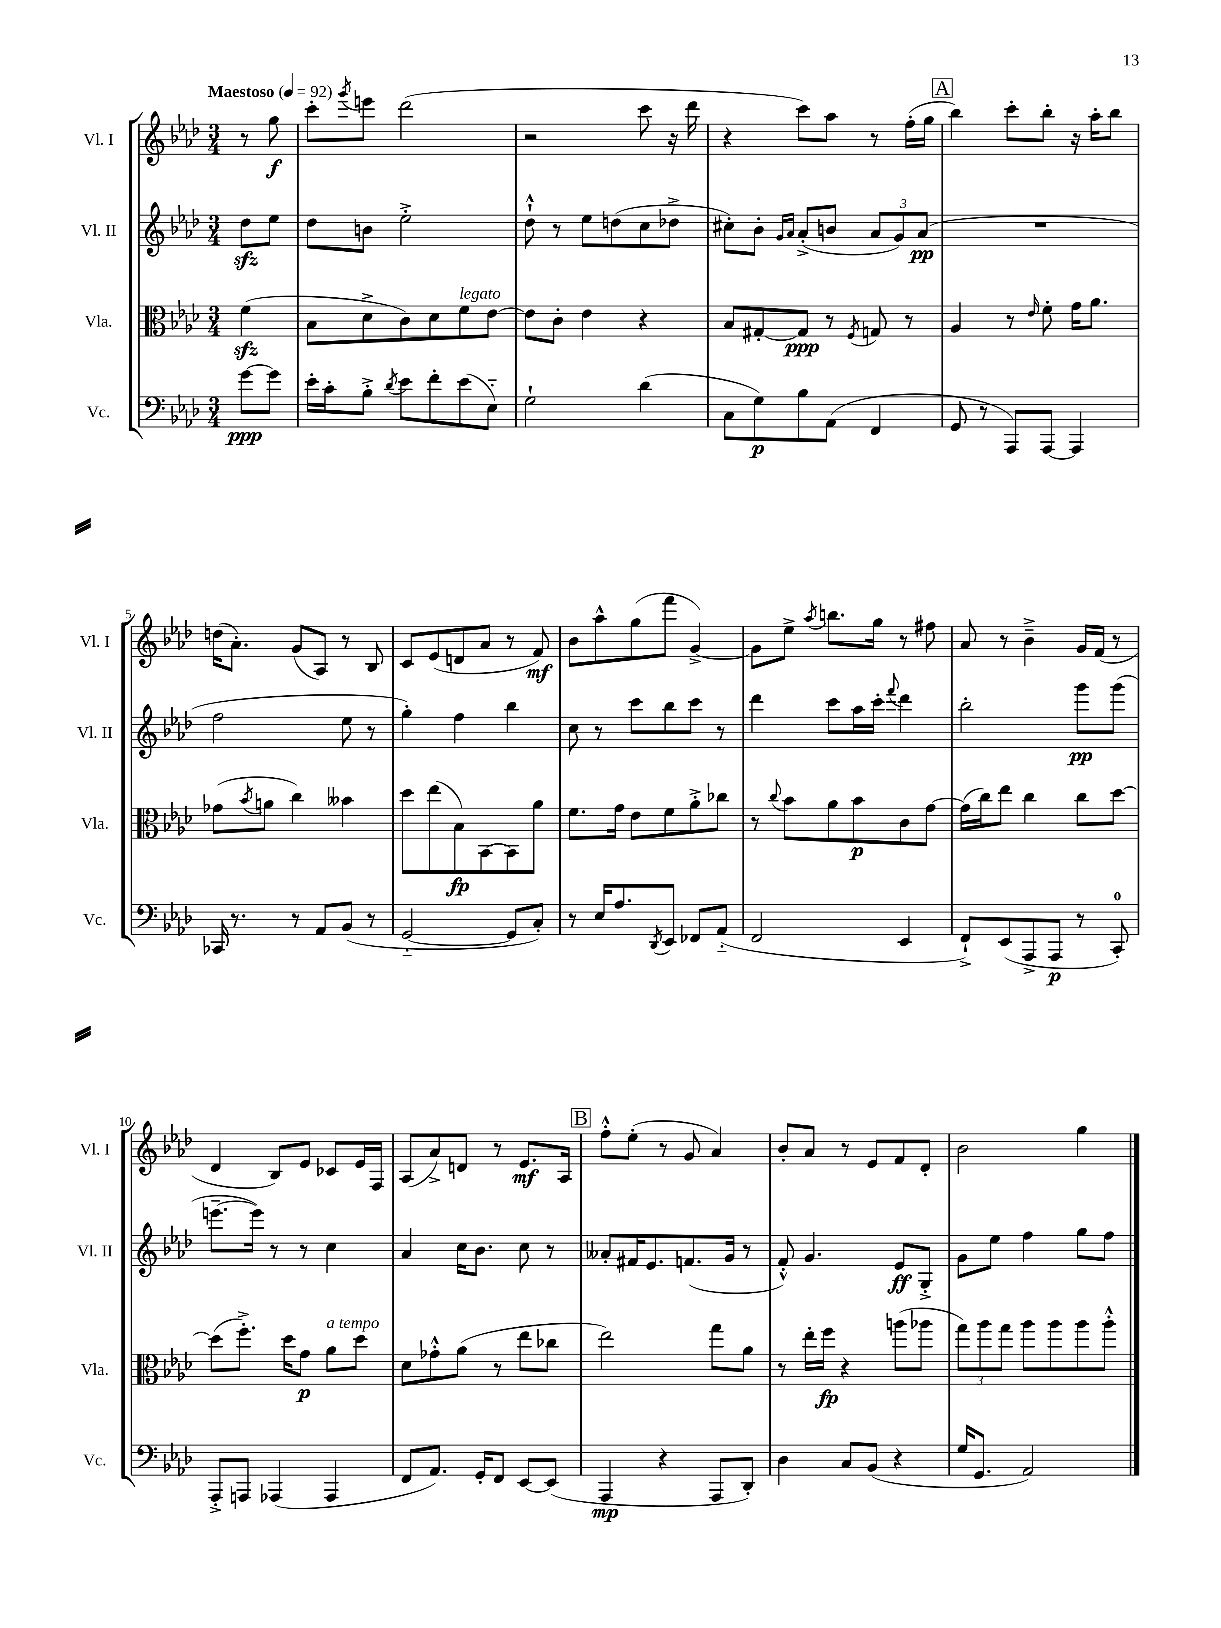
<<
\new StaffGroup <<
\new Staff = "s0" \with { instrumentName = "Vl. I" shortInstrumentName = "Vl. I" } {
    \clef treble \key aes \major \numericTimeSignature \time 3/4 \partial 4 \tempo "Maestoso" 4 = 92
    r8 g''8\f |
    c'''8-. \acciaccatura { g'''8 } e'''8 des'''2( |
    r2 c'''8 r16 des'''16 |
    r4 c'''8) aes''8 r8 f''16-.( g''16 |
    \mark \markup { \box "A" } bes''4) c'''8-. bes''8-. r16 aes''16-. bes''8 |
    d''16( aes'8.-.) g'8( aes8) r8 bes8 |
    c'8 ees'8( d'8 aes'8 r8 f'8\mf) |
    bes'8 aes''8-^ g''8( f'''8 g'4~->) |
    g'8 ees''8-> \acciaccatura { aes''8 } b''8. g''16 r8 fis''8 |
    aes'8 r8 bes'4---> g'16 f'16( r8 |
    des'4 bes8) ees'8 ces'8 ees'16 f16 |
    aes8( aes'8->) d'8 r8 ees'8.\mf aes16 |
    \mark \markup { \box "B" } f''8-.-^ ees''8-.( r8 g'8 aes'4) |
    bes'8-. aes'8 r8 ees'8 f'8 des'8-. |
    bes'2 g''4 \bar "|." |
}
\new Staff = "s1" \with { instrumentName = "Vl. II" shortInstrumentName = "Vl. II" } {
    \clef treble \key aes \major \numericTimeSignature \time 3/4 \partial 4
    des''8\sfz ees''8 |
    des''8 b'8 ees''2-.-> |
    des''8-!-^ r8 ees''8 d''8( c''8 des''8-> |
    cis''8-.) bes'8-. \grace { g'16 aes'16 } aes'8-.->( b'8 \tuplet 3/2 { aes'8 g'8) aes'8\pp( } |
    \mark \markup { \box "A" } R2. |
    f''2 ees''8 r8 |
    g''4-.) f''4 bes''4 |
    c''8 r8 c'''8 bes''8 c'''8 r8 |
    des'''4 c'''8 aes''16 c'''16-. \appoggiatura { f'''8 } des'''4 |
    bes''2-. g'''8\pp g'''8( |
    e'''8.~-- e'''16) r8 r8 c''4 |
    aes'4 c''16 bes'8. c''8 r8 |
    \mark \markup { \box "B" } aeses'8-. fis'16 ees'8. f'8.( g'16 r8 |
    f'8-.-^) g'4. ees'8\ff g8-.-> |
    g'8 ees''8 f''4 g''8 f''8 \bar "|." |
}
\new Staff = "s2" \with { instrumentName = "Vla." shortInstrumentName = "Vla." } {
    \clef alto \key aes \major \numericTimeSignature \time 3/4 \partial 4
    f'4\sfz( |
    bes8 des'8-> c'8) des'8 f'8^\markup { \italic "legato" } ees'8~ |
    ees'8 c'8-. ees'4 r4 |
    bes8 gis8~-. gis8\ppp r8 \acciaccatura { f8 } g8 r8 |
    \mark \markup { \box "A" } aes4 r8 \grace { ees'16 } f'8-. g'16 aes'8. |
    ges'8( \acciaccatura { bes'8 } a'8 c''4) beses'4 |
    des''8 ees''8( bes8\fp) bes,8~ bes,8 aes'8 |
    f'8. g'16 ees'8 f'8 aes'8-.-> ces''8 |
    r8 \appoggiatura { c''8 } bes'8 aes'8 bes'8\p c'8 g'8~ |
    g'16( c''16) ees''8 c''4 c''8 des''8~ |
    des''8( f''8.-.->) des''16 g'8\p aes'8^\markup { \italic "a tempo" } des''8 |
    des'8 ges'8-.-^ aes'8( r8 ees''8 ces''8 |
    \mark \markup { \box "B" } ees''2) g''8 aes'8 |
    r8 ees''16-. f''16\fp r4 a''8( aes''8 |
    \tuplet 3/2 { g''8) aes''8 g''8 } aes''8 aes''8 aes''8 aes''8-.-^ \bar "|." |
}
\new Staff = "s3" \with { instrumentName = "Vc." shortInstrumentName = "Vc." } {
    \clef bass \key aes \major \numericTimeSignature \time 3/4 \partial 4
    g'8~\ppp g'8 |
    ees'16-. c'16-. bes8-.-> \acciaccatura { des'8 } ees'8 f'8-. ees'8( ees8-_) |
    g2-! des'4( |
    c8 g8\p) bes8 aes,8( f,4 |
    \mark \markup { \box "A" } g,8 r8 aes,,8) aes,,8~ aes,,4 |
    ces,16 r8. r8 aes,8 bes,8( r8 |
    g,2~-_ g,8 c8-.) |
    r8 ees16 aes8. \acciaccatura { des,8 } ees,8 fes,8 aes,8-_( |
    f,2 ees,4 |
    f,8-!->) ees,8( aes,,8-> aes,,8\p r8 c,8-0-.) |
    aes,,8-.-> a,,8 aes,,4( aes,,4 |
    f,8 aes,8.) g,16-. f,8 ees,8~ ees,8( |
    \mark \markup { \box "B" } aes,,4\mp r4 aes,,8 des,8-.) |
    des4 c8 bes,8( r4 |
    g16 g,8. aes,2) \bar "|." |
}
>>
>>
